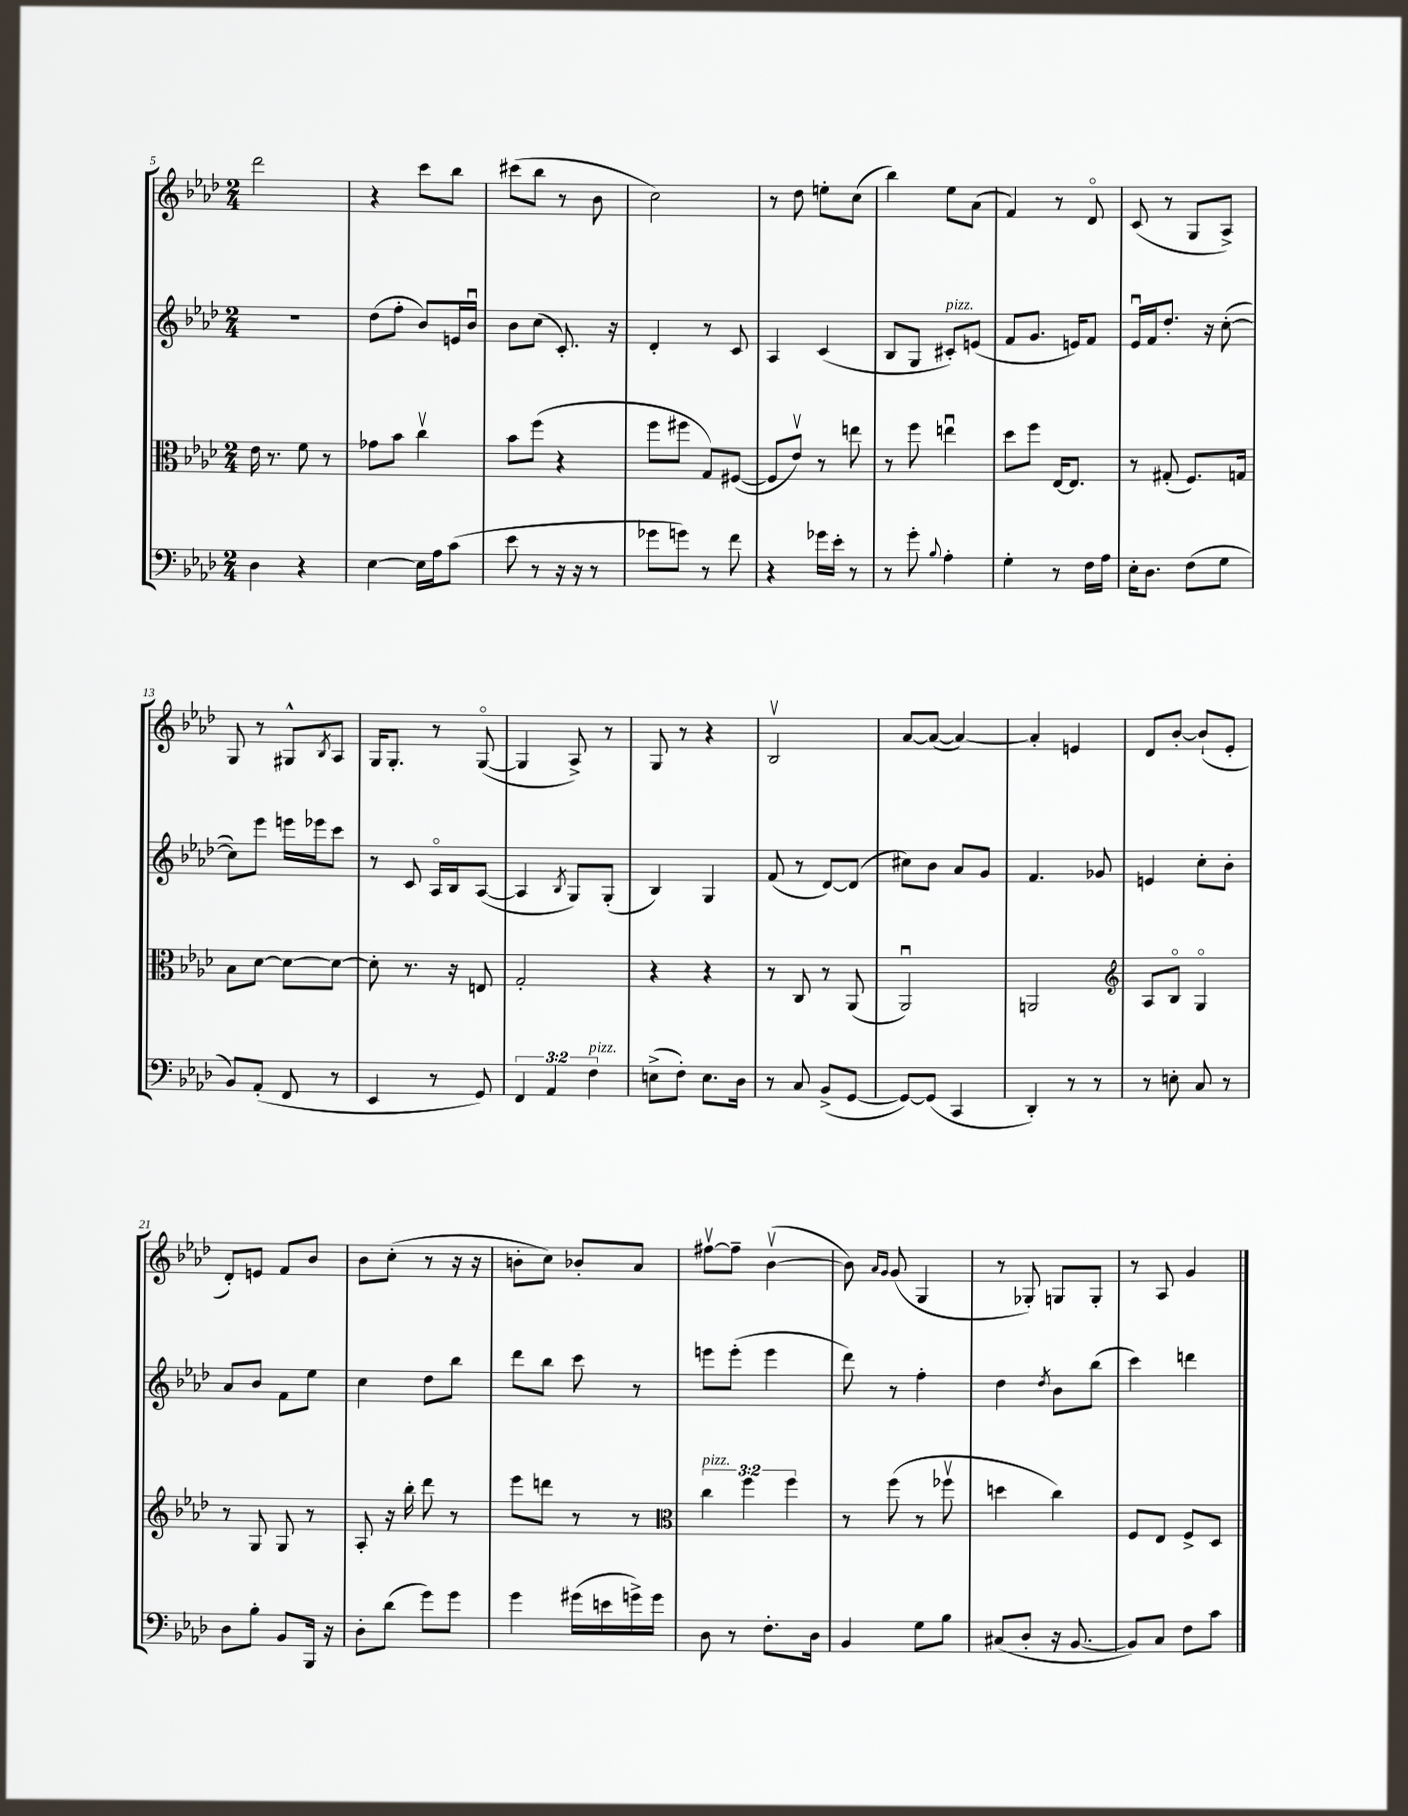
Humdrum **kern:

**kern	**kern	**kern	**kern
*staff4	*staff3	*staff2	*staff1
*clefF4	*clefC3	*clefG2	*clefG2
*k[b-e-a-d-]	*k[b-e-a-d-]	*k[b-e-a-d-]	*k[b-e-a-d-]
*M2/4	*M2/4	*M2/4	*M2/4
4D-\	16e-\	2r	2ddd-\
.	8.r	.	.
4r	8f\	.	.
.	8r	.	.
=	=	=	=
[4E-\	8g-\L	(8dd-\L	4r
.	8b-\J	8ff'\J	.
16E-\]LL	4ccv\	8b-/L)	8ccc\L
16A-\J	.	.	.
(8c\J	.	16e/L	8bb-\J
.	.	16b-u/JJ	.
=	=	=	=
8e-\	8b-\L	8b-\L	(8ccc#\L
8r	(8ff\J	(8cc\J	8bb-\J
16r	4r	8.c'/)	8r
16r	.	.	.
8r	.	.	8b-\
.	.	16r	.
=	=	=	=
8g-\L	8ff\L	4d-'/	2cc\)
8g\J)	8ff#\J	.	.
8r	8G/L)	8r	.
8f\	([8F#/J	8c/	.
=	=	=	=
4r	8F#/]L	4A-/	8r
.	8e-v/J)	.	8dd-\
16g-\LL	8r	(4c/	8ee'\L
16e-'\JJ	.	.	.
8r	8ee\	.	(8cc\J
=	=	=	=
8r	8r	8B-/L	4bb-\)
8g'\	8ff\	8G/J	.
8qqB-/	.	.	.
4A-'\	4eeu\	8c#'/L)	8ee-\L
.	.	(8e/J	(8a-\J
=	=	=	=
4G'\	8dd-\L	8f/L	4f/)
.	8ff\J	8.g/J	.
8r	[16E-/LK	.	8r
.	8.E-/]J	16e/LK)	.
16F\LL	.	8f/J	8d-o/
16A-\JJ	.	.	.
=	=	=	=
16E-'\LK	8r	16e-u/LL	(8c/
8.D-\J	.	16f/J	.
.	(8G#'/	8.dd-'/J	8r
(8F\L	8.F/L)	.	8G/L
.	.	16r	.
8G\J	.	([8cc'\	8A-^/J)
.	16G/Jk	.	.
=	=	=	=
8BB-/L)	8B-\L	8cc\]L)	8G/
(8AA-'/J	[8d-\J	8eee-\J	8r
8FF/	8d-\_L	16eee\LL	8G#^^/L
.	.	16eee-\J	.
.	.	.	8qB-/
8r	8d-\_J	8ccc\J	8A-/J
=	=	=	=
4EE-/	8d-'\]	8r	16G/LK
.	.	.	8.G'/J
.	8.r	8c/	.
8r	.	16A-o/LL	8r
.	16r	16B-/J	.
8GG/)	8E/	([8A-/J	([8Go/
=	=	=	=
6FF/	2G'/	4A-/]	4G/]
6AA-/	.	.	.
.	.	8qB-/	.
.	.	8G/L)	8A-^/)
6F\	.	.	.
.	.	(8G'/J	8r
=	=	=	=
(8E^\L	4r	4B-/)	8G/
8F'\J)	.	.	8r
8.E\L	4r	4G/	4r
16D-\Jk	.	.	.
=	=	=	=
8r	8r	(8f/	2B-v/
8C/	8C/	8r	.
(8BB-^/L	8r	[8d-/L)	.
[8GG/J	(8AA-/	(8d-/]J	.
=	=	=	=
8GG/_L)	2AA-u/)	8cc#\L)	[8a-/L
(8GG/]J	.	8b-\J	(8a-/_J
4CC/	.	8a-/L	4a-/_)
.	.	8g/J	.
=	=	=	=
4DD-'/)	2AA/	4.f/	4a-'/]
8r	.	.	4e/
8r	.	8g-/	.
=	=	=	=
*	*clefG2	*	*
8r	8A-/L	4e/	8d-/L
8E'\	8B-o/J	.	[8b-'/J
8C/	4Go/	8cc'\L	(8b-`/]L
8r	.	8b-'\J	8e-'/J
=	=	=	=
8D-\L	8r	8a-/L	8d-'/L)
8B-'\J	8G/	8b-/J	8e/J
8BB-/L	8G/	8f\L	8f/L
16BBB-/Jk	8r	8ee-\J	8b-/J
16r	.	.	.
=	=	=	=
8D-'\L	8A-'/	4cc\	8b-\L
(8d-\J	16r	.	(8cc'\J
.	16bb-'\	.	.
8g\L)	8ddd-\	8dd-\L	8r
8g\J	8r	8bb-\J	16r
.	.	.	16r
=	=	=	=
4g\	8eee-\L	8ddd-\L	8b'\L
.	8ddd\J	8bb-\J	8cc\J)
(16g#\LL	8r	8ccc\	8b-'/L
16e\	.	.	.
16g^\)	8r	8r	8a-/J
16g\JJ	.	.	.
=	=	=	=
*	*clefC3	*	*
8D-\	6cc\	8eee\L	[8ff#v\L
8r	.	(8eee'\J	8ff#~\]J
.	6ff\	.	.
8.F'\L	.	4eee\	([4b-v\
.	6ff\	.	.
16D-\Jk	.	.	.
=	=	=	=
4BB-/	8r	8ddd-\)	8b-\])
.	.	.	16qqa-/LL
.	.	.	16qqg/JJ
.	(8ff\	8r	(8g/
8G\L	8r	4ff'\	4G/
8B-\J	8ff-v\	.	.
=	=	=	=
(8C#/L	4dd\	4dd-\	8r
8D-'/J	.	.	8G-'/)
.	.	8qdd-/	.
16r	4cc\)	8b-\L	8G/L
[8.BB-/	.	.	.
.	.	(8bb-\J	8G'/J
=	=	=	=
8BB-/]L)	8F/L	4ccc\)	8r
8C/J	8E-/J	.	8A-/
8F\L	8F^/L	4ddd\	4g/
8c\J	8D-/J	.	.
==	==	==	==
*-	*-	*-	*-
